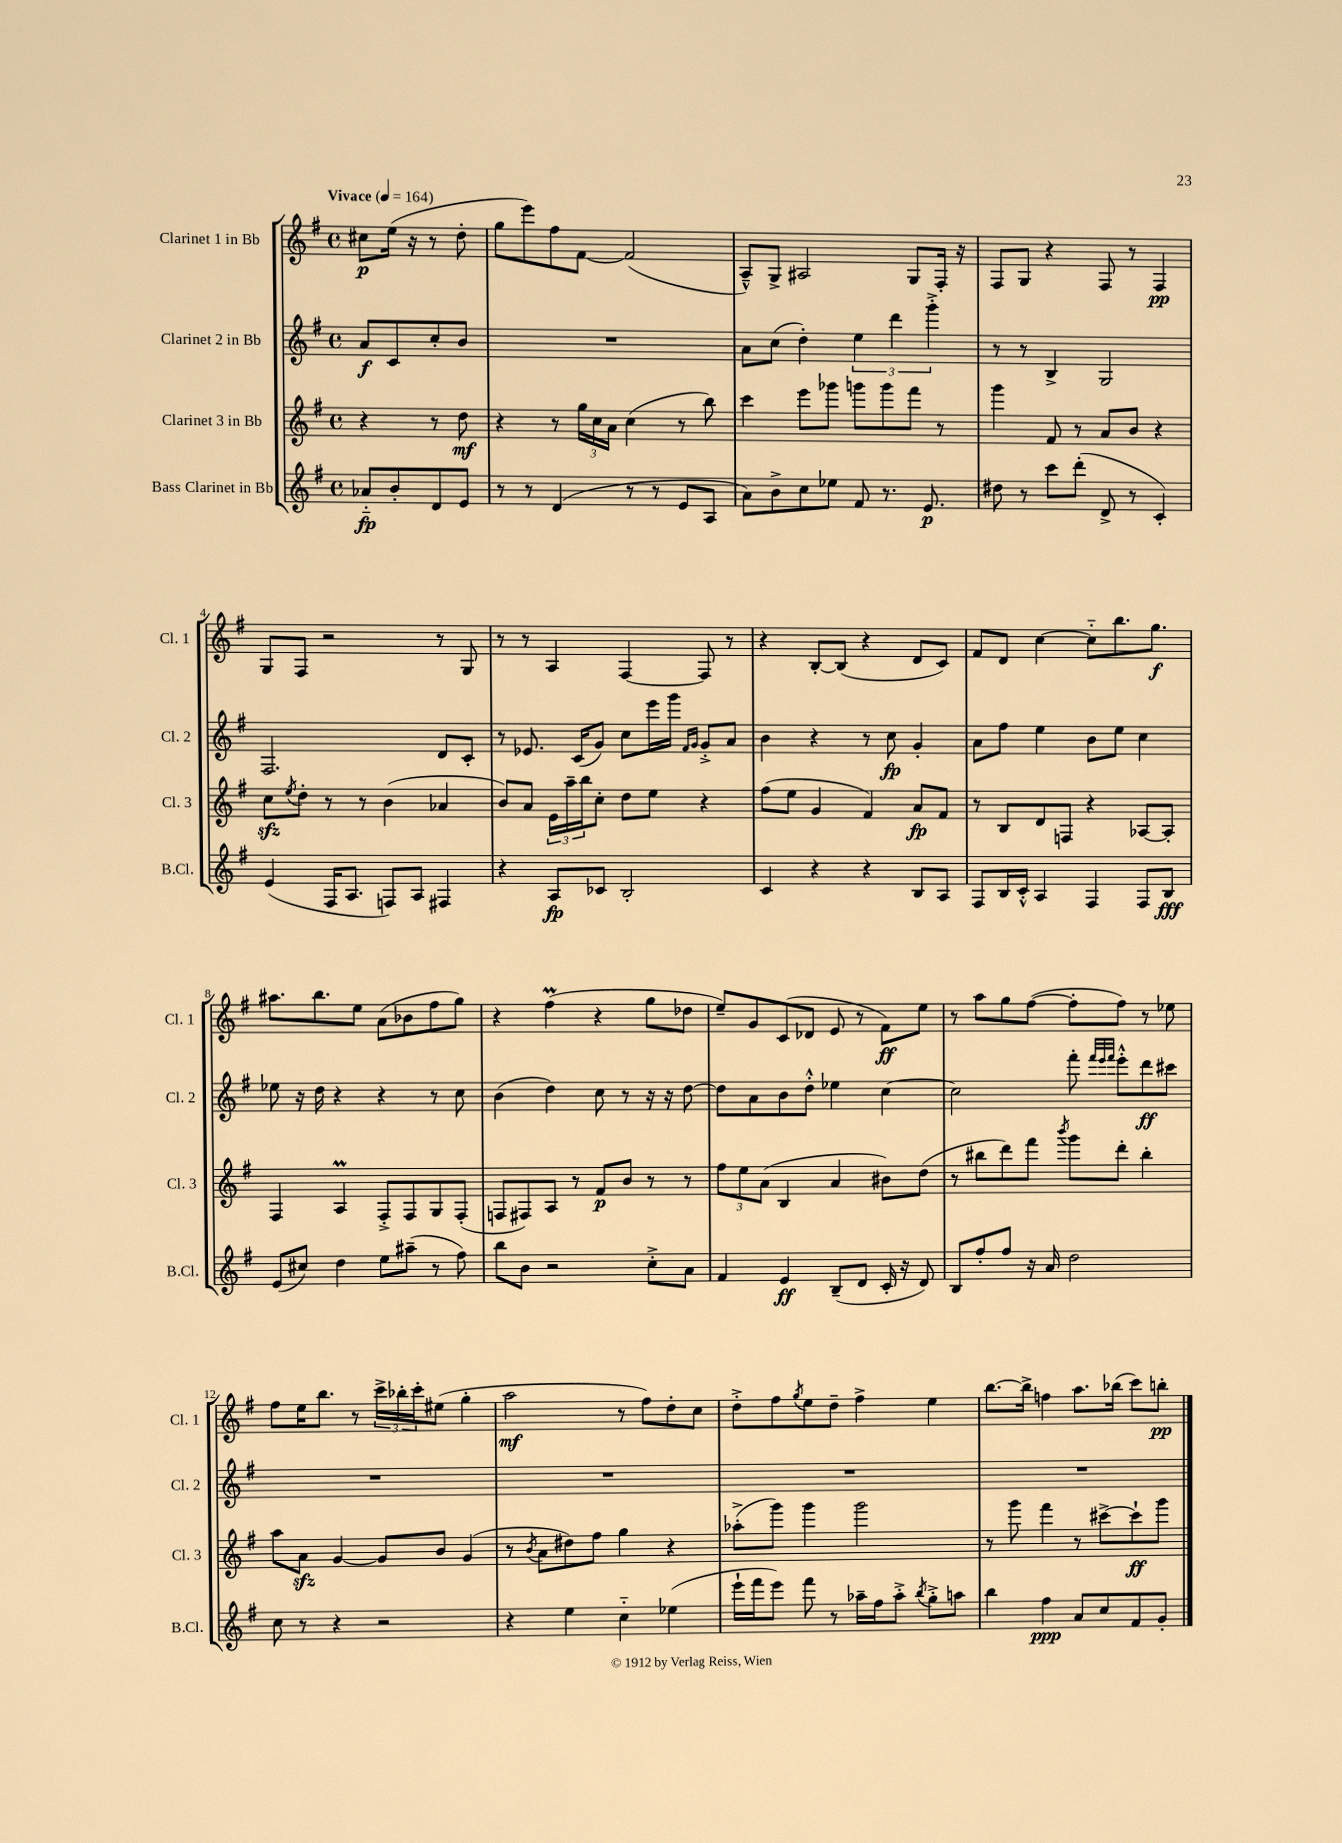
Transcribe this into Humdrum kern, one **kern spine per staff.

**kern	**dynam	**kern	**dynam	**kern	**dynam	**kern	**dynam
*part4	*part4	*part3	*part3	*part2	*part2	*part1	*part1
*staff4	*staff4	*staff3	*staff3	*staff2	*staff2	*staff1	*staff1
*I"Bass Clarinet in Bb	*	*I"Clarinet 3 in Bb	*	*I"Clarinet 2 in Bb	*	*I"Clarinet 1 in Bb	*
*I'B.Cl.	*	*I'Cl. 3	*	*I'Cl. 2	*	*I'Cl. 1	*
*clefG2	*	*clefG2	*	*clefG2	*	*clefG2	*
*k[f#]	*	*k[f#]	*	*k[f#]	*	*k[f#]	*
*M4/4	*	*M4/4	*	*M4/4	*	*M4/4	*
*met(c)	*	*met(c)	*	*met(c)	*	*met(c)	*
*MM164	*	*MM164	*	*MM164	*	*MM164	*
=	=	=	=	=	=	=	=
!	!	!	!	!	!	!LO:TX:a:B:t=Vivace	!
8a-X/L	fp	4r	.	8a/L	f	8cc#X\L	p
8b'/	.	.	.	8c/	.	(16ee\Jk	.
.	.	.	.	.	.	16r	.
8d/	.	8r	.	8cc'/	.	8r	.
8e/J	.	8dd\	mf	8b/J	.	8dd'\	.
=1	=1	=1	=1	=1	=1	=1	=1
8r	.	4r	.	1r	.	8gg\L	.
8r	.	.	.	.	.	8eee\)	.
(4d/	.	8r	.	.	.	8ff#\	.
.	.	24gg\LL	.	.	.	[8f#\J	.
.	.	24cc\	.	.	.	.	.
.	.	24a\JJ	.	.	.	.	.
8r	.	(4cc\	.	.	.	(2f#/]	.
8r	.	.	.	.	.	.	.
8e/L	.	8r	.	.	.	.	.
8A/J	.	8bb\)	.	.	.	.	.
=2	=2	=2	=2	=2	=2	=2	=2
8a\L)	.	4ccc\	.	8a\L	.	8A~^^/L)	.
8b^\	.	.	.	(8cc\J	.	8G^/J	.
8cc\	.	8eee\L	.	4dd'\)	.	2A#X/	.
8ee-X\J	.	8ggg-X\J	.	.	.	.	.
8f#/	.	8gggn\L	.	6ee\	.	.	.
8.r	.	8ggg\	.	.	.	.	.
.	.	.	.	6ddd\	.	.	.
.	.	8fff#\J	.	.	.	8G/L	.
8.e/	p	.	.	.	.	.	.
.	.	.	.	6ggg'^\	.	.	.
.	.	8r	.	.	.	16F#'/Jk	.
.	.	.	.	.	.	16r	.
=3	=3	=3	=3	=3	=3	=3	=3
8dd#X\	.	4ggg\	.	8r	.	8F#/L	.
8r	.	.	.	8r	.	8G/J	.
8ccc\L	.	8f#/	.	4B^/	.	4r	.
(8ddd'\J	.	8r	.	.	.	.	.
8d^/	.	8a/L	.	2G/	.	8F#/	.
8r	.	8b/J	.	.	.	8r	.
4c'/)	.	4r	.	.	.	4F#/	pp
!!LO:LB:g=z
=4	=4	=4	=4	=4	=4	=4	=4
(4e/	.	8cczz\L	.	2.F#/	.	8G/L	.
.	.	8qee/	.	.	.	.	.
.	.	8dd'\J	.	.	.	8F#/J	.
16F#/KL	.	8r	.	.	.	2r	.
8.A/J	.	.	.	.	.	.	.
.	.	8r	.	.	.	.	.
8Fn/L)	.	(4b\	.	.	.	.	.
8A/J	.	.	.	.	.	.	.
4F#X/	.	4a-X/	.	8d/L	.	8r	.
.	.	.	.	8c'/J	.	8G/	.
=5	=5	=5	=5	=5	=5	=5	=5
4r	.	8b/L)	.	8r	.	8r	.
.	.	8a/J	.	8.e-X/	.	8r	.
8A/L	fp	24e\LL	.	.	.	4A/	.
.	.	24aa~\	.	.	.	.	.
.	.	.	.	(16c/KL	.	.	.
.	.	24bb\J	.	.	.	.	.
8c-X/J	.	8cc'\J	.	8g/J)	.	.	.
2B'/	.	8dd\L	.	8cc\L	.	[4F#/	.
.	.	8ee\J	.	16eee\L	.	.	.
.	.	.	.	16ggg\JJ	.	.	.
.	.	.	.	16qqf#/LL	.	.	.
.	.	.	.	16qqg/JJ	.	.	.
.	.	4r	.	8g'^/L	.	8F#/]	.
.	.	.	.	8a/J	.	8r	.
=6	=6	=6	=6	=6	=6	=6	=6
4c/	.	(8ff#\L	.	4b\	.	4r	.
.	.	8ee\J	.	.	.	.	.
4r	.	4g/	.	4r	.	[8B'/L	.
.	.	.	.	.	.	(8B/J]	.
4r	.	4f#/)	.	8r	.	4r	.
.	.	.	.	8cc\	fp	.	.
8B/L	.	8a/L	fp	4g'/	.	8d/L	.
8A/J	.	8f#/J	.	.	.	8c/J)	.
=7	=7	=7	=7	=7	=7	=7	=7
8F#/L	.	8r	.	8a\L	.	8f#/L	.
16B/L	.	8B/L	.	8ff#\J	.	8d/J	.
16c'^^/JJ	.	.	.	.	.	.	.
4A/	.	8d/	.	4ee\	.	[4cc\	.
.	.	8Fn/J	.	.	.	.	.
4F#/	.	4r	.	8b\L	.	8cc\L]	.
.	.	.	.	8ee\J	.	8.bb\	.
8F#/L	.	[8A-X/L	.	4cc\	.	.	.
.	.	.	.	.	.	8.gg\J	f
8B/J	fff	8A-'/J]	.	.	.	.	.
!!LO:LB:g=z
=8	=8	=8	=8	=8	=8	=8	=8
(8e/L	.	4F#/	.	8ee-X\	.	8.aa#X\L	.
8cc#X/J)	.	.	.	16r	.	.	.
.	.	.	.	16dd\	.	8.bb\	.
4dd\	.	4AM/	.	4r	.	.	.
.	.	.	.	.	.	8ee\J	.
8ee\L	.	8F#'^/L	.	4r	.	(8a\L	.
(8aa#X~\J	.	8F#/	.	.	.	8b-X\	.
8r	.	8G/	.	8r	.	8ff#\	.
8ff#\)	.	(8F#'/J	.	8cc\	.	8gg\J)	.
=9	=9	=9	=9	=9	=9	=9	=9
8bb\L	.	8Fn/L	.	(4b\	.	4r	.
8b\J	.	8F#X/)	.	.	.	.	.
2r	.	8A/J	.	4dd\)	.	(4ff#m\	.
.	.	8r	.	.	.	.	.
.	.	8f#/L	p	8cc\	.	4r	.
.	.	8b/J	.	8r	.	.	.
8cc'^\L	.	8r	.	16r	.	8gg\L	.
.	.	.	.	16r	.	.	.
8a\J	.	8r	.	[8dd\	.	8dd-X\J	.
=10	=10	=10	=10	=10	=10	=10	=10
4f#/	.	12ff#\L	.	8dd\L]	.	8ee~/L)	.
.	.	12ee\	.	.	.	.	.
.	.	.	.	8a\	.	8g/	.
.	.	(12a\J	.	.	.	.	.
4e/	ff	4B/	.	8b\	.	(8c/	.
.	.	.	.	8dd'^^\J	.	8d-X/J	.
(8B~/L	.	4a/	.	4ee-X\	.	8e/	.
8d/J	.	.	.	.	.	8r	.
16c'/	.	8b#X\L)	.	[4cc\	.	8f#\L)	ff
16r	.	.	.	.	.	.	.
8d/)	.	(8dd\J	.	.	.	8ee\J	.
=11	=11	=11	=11	=11	=11	=11	=11
8B/L	.	8r	.	2cc\]	.	8r	.
8ff#'/	.	8bb#X\L	.	.	.	8aa\L	.
8ff#/J	.	8ddd\)	.	.	.	8gg\	.
16r	.	8fff#\J	.	.	.	([8ff#\J	.
16a/	.	.	.	.	.	.	.
.	.	8qbbb/	.	.	.	.	.
2dd\	.	8ggg\L	.	8fff#'\	.	8ff#'\L]	.
.	.	.	.	32qqfff#/LLL	.	.	.
.	.	.	.	32qqeee/	.	.	.
.	.	.	.	32qqfff#/JJJ	.	.	.
.	.	8ddd'\J	.	8eee'^^\L	.	8ff#\J)	.
.	.	4bb#'\	.	8ddd\	ff	8r	.
.	.	.	.	8ccc#X\J	.	8ee-X\	.
!!LO:LB:g=z
=12	=12	=12	=12	=12	=12	=12	=12
8cc\	.	8aa\L	.	1r	.	8ff#\L	.
8r	.	8azz\J	.	.	.	16ee\K	.
.	.	.	.	.	.	8.bb\J	.
4r	.	[4g/	.	.	.	.	.
.	.	.	.	.	.	8r	.
2r	.	8g/L]	.	.	.	24ccc^\LL	.
.	.	.	.	.	.	24bb-X'\	.
.	.	.	.	.	.	24ccc'\J	.
.	.	8b/J	.	.	.	(8ee#X\J	.
.	.	(4g/	.	.	.	4gg'\	.
=13	=13	=13	=13	=13	=13	=13	=13
4r	.	8r	.	1r	.	2aa\	mf
.	.	8qb/	.	.	.	.	.
.	.	8a\L	.	.	.	.	.
4ee\	.	8dd#X\)	.	.	.	.	.
.	.	8ff#\J	.	.	.	.	.
4cc\	.	4gg\	.	.	.	8r	.
.	.	.	.	.	.	8ff#\L)	.
(4ee-X\	.	4r	.	.	.	8dd'\	.
.	.	.	.	.	.	8cc\J	.
=14	=14	=14	=14	=14	=14	=14	=14
16eee`\LL	.	(8aa-X'^\L	.	1r	.	8dd'^\L	.
16fff#\J	.	.	.	.	.	.	.
8eee\J)	.	8ggg\J)	.	.	.	8ff#\	.
.	.	.	.	.	.	8qgg/	.
8fff#\	.	4ggg\	.	.	.	8ee\	.
8r	.	.	.	.	.	8dd~\J	.
16aa-X~\LL	.	2ggg\	.	.	.	4ff#^\	.
16ff#\J	.	.	.	.	.	.	.
8aa-'^\J	.	.	.	.	.	.	.
8qbb/	.	.	.	.	.	.	.
8gg'^\L	.	.	.	.	.	4ee\	.
8aan\J	.	.	.	.	.	.	.
=15	=15	=15	=15	=15	=15	=15	=15
4bb\	.	8r	.	1r	.	[8.bb\L	.
.	.	8ggg\	.	.	.	.	.
.	.	.	.	.	.	16bb^\Jk]	.
4ff#\	ppp	4fff#\	.	.	.	4ffn\	.
8a/L	.	8r	.	.	.	8.aa\L	.
8cc/	.	[8ccc#X^\L	.	.	.	.	.
.	.	.	.	.	.	(16bb-X\Jk	.
8f#/	.	8ccc#`\]	ff	.	.	8ccc\L)	.
8g'/J	.	8ggg\J	.	.	.	8bbn'\J	pp
==	==	==	==	==	==	==	==
*-	*-	*-	*-	*-	*-	*-	*-
